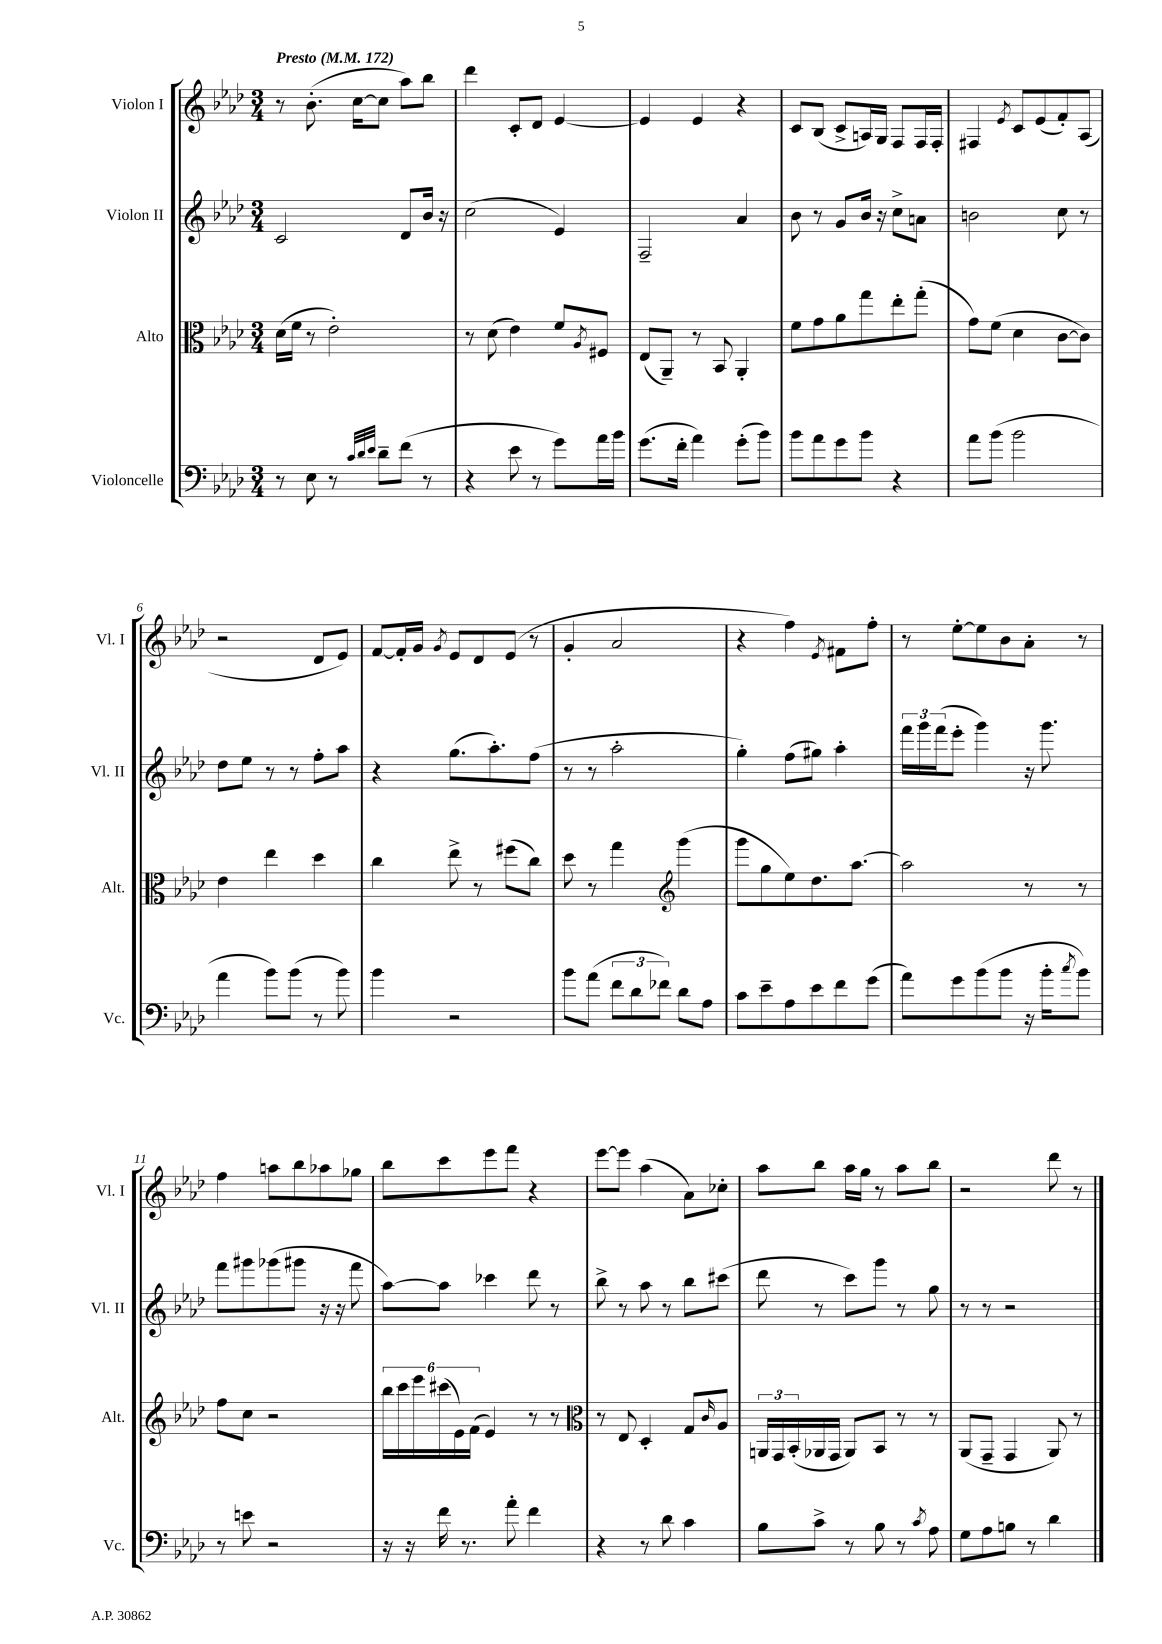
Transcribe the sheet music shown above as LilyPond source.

<<
\new StaffGroup <<
\new Staff = "s0" \with { instrumentName = "Violon I" shortInstrumentName = "Vl. I" } {
    \clef treble \key aes \major \numericTimeSignature \time 3/4 \tempo "Presto" 4 = 172
    r8 bes'8.-.( c''16~ c''8 aes''8) bes''8 |
    des'''4 c'8-. des'8 ees'4~ |
    ees'4 ees'4 r4 |
    c'8 bes8( c'8-> a16) g16 f8 f16 f16-. |
    fis4 \acciaccatura { ees'8 } c'8 ees'8( f'8-.) aes8( |
    r2 des'8 ees'8) |
    f'8~ f'16-. g'16 \acciaccatura { g'8 } ees'8 des'8 ees'8( r8 |
    g'4-. aes'2 |
    r4 f''4) \acciaccatura { ees'8 } fis'8 f''8-. |
    r8 ees''8~-. ees''8 bes'8 aes'8-. r8 |
    f''4 a''8 bes''8 aes''8 ges''8 |
    bes''8 c'''8 ees'''8 f'''8 r4 |
    ees'''8~ ees'''8 aes''4( aes'8) ces''8-. |
    aes''8 bes''8 aes''16 g''16 r8 aes''8 bes''8 |
    r2 des'''8 r8 \bar "|." |
}
\new Staff = "s1" \with { instrumentName = "Violon II" shortInstrumentName = "Vl. II" } {
    \clef treble \key aes \major \numericTimeSignature \time 3/4
    c'2 des'8 bes'16 r16 |
    c''2( ees'4) |
    f2-- aes'4 |
    bes'8 r8 g'8 bes'16 r16 c''8-> a'8 |
    b'2 c''8 r8 |
    des''8 ees''8 r8 r8 f''8-. aes''8 |
    r4 g''8.( aes''8.-.) f''8( |
    r8 r8 aes''2-. |
    g''4-.) f''8( gis''8) aes''4-. |
    \tuplet 3/2 { f'''16 g'''16 f'''16( } ees'''8-. g'''4) r16 g'''8. |
    f'''8 gis'''8 ges'''8( gis'''8 r16 r16 f'''8 |
    aes''8~) aes''8 ces'''4 des'''8 r8 |
    bes''8-> r8 aes''8 r8 bes''8 cis'''8( |
    des'''8 r8 c'''8) g'''8 r8 g''8 |
    r8 r8 r2 \bar "|." |
}
\new Staff = "s2" \with { instrumentName = "Alto" shortInstrumentName = "Alt." } {
    \clef alto \key aes \major \numericTimeSignature \time 3/4
    des'16( f'16 r8 ees'2-.) |
    r8 des'8( ees'4) f'8 \acciaccatura { aes8 } fis8 |
    ees8( aes,8--) r8 bes,8 aes,4-. |
    f'8 g'8 aes'8 g''8 ees''8-. g''8-.( |
    g'8) f'8( des'4 c'8~ c'8) |
    ees'4 ees''4 des''4 |
    c''4 ees''8-> r8 fis''8( c''8) |
    des''8 r8 g''4 \clef treble g'''4( |
    g'''8 g''8 ees''8) des''8. aes''8.~ |
    aes''2 r8 r8 |
    f''8 c''8 r2 |
    \tuplet 6/4 { bes''16 c'''16 ees'''16 cis'''16( ees'16) f'16( } ees'4) r8 r8 |
    \clef alto r8 ees8 des4-. g8 \grace { c'16 } aes8 |
    \tuplet 3/2 { a,16 g,16 bes,16-.( } aes,16 g,16 aes,8) bes,8 r8 r8 |
    aes,8( g,8-- g,4 aes,8) r8 \bar "|." |
}
\new Staff = "s3" \with { instrumentName = "Violoncelle" shortInstrumentName = "Vc." } {
    \clef bass \key aes \major \numericTimeSignature \time 3/4
    r8 ees8 r8 \grace { c'32 des'32 ees'32 } des'8-- f'8( r8 |
    r4 ees'8 r8 g'8) aes'16 bes'16 |
    g'8.( f'16-. aes'4) g'8-.( bes'8) |
    bes'8 aes'8 g'8 bes'8 r4 |
    aes'8 bes'8( bes'2 |
    aes'4 bes'8) bes'8( r8 bes'8) |
    bes'4 r2 |
    bes'8 aes'8( \tuplet 3/2 { f'8 des'8 fes'8) } des'8 aes8 |
    c'8 ees'8-- aes8 ees'8 f'8 g'8( |
    aes'8) g'8 bes'8( bes'8 r16 bes'16-. \acciaccatura { c''8 } bes'8) |
    r8 e'8 r2 |
    r16 r16 f'16 r8. aes'8-. f'4 |
    r4 r8 des'8 c'4 |
    bes8 c'8-> r8 bes8 r8 \acciaccatura { c'8 } aes8 |
    g8 aes8 b8 r8 des'4 \bar "|." |
}
>>
>>
